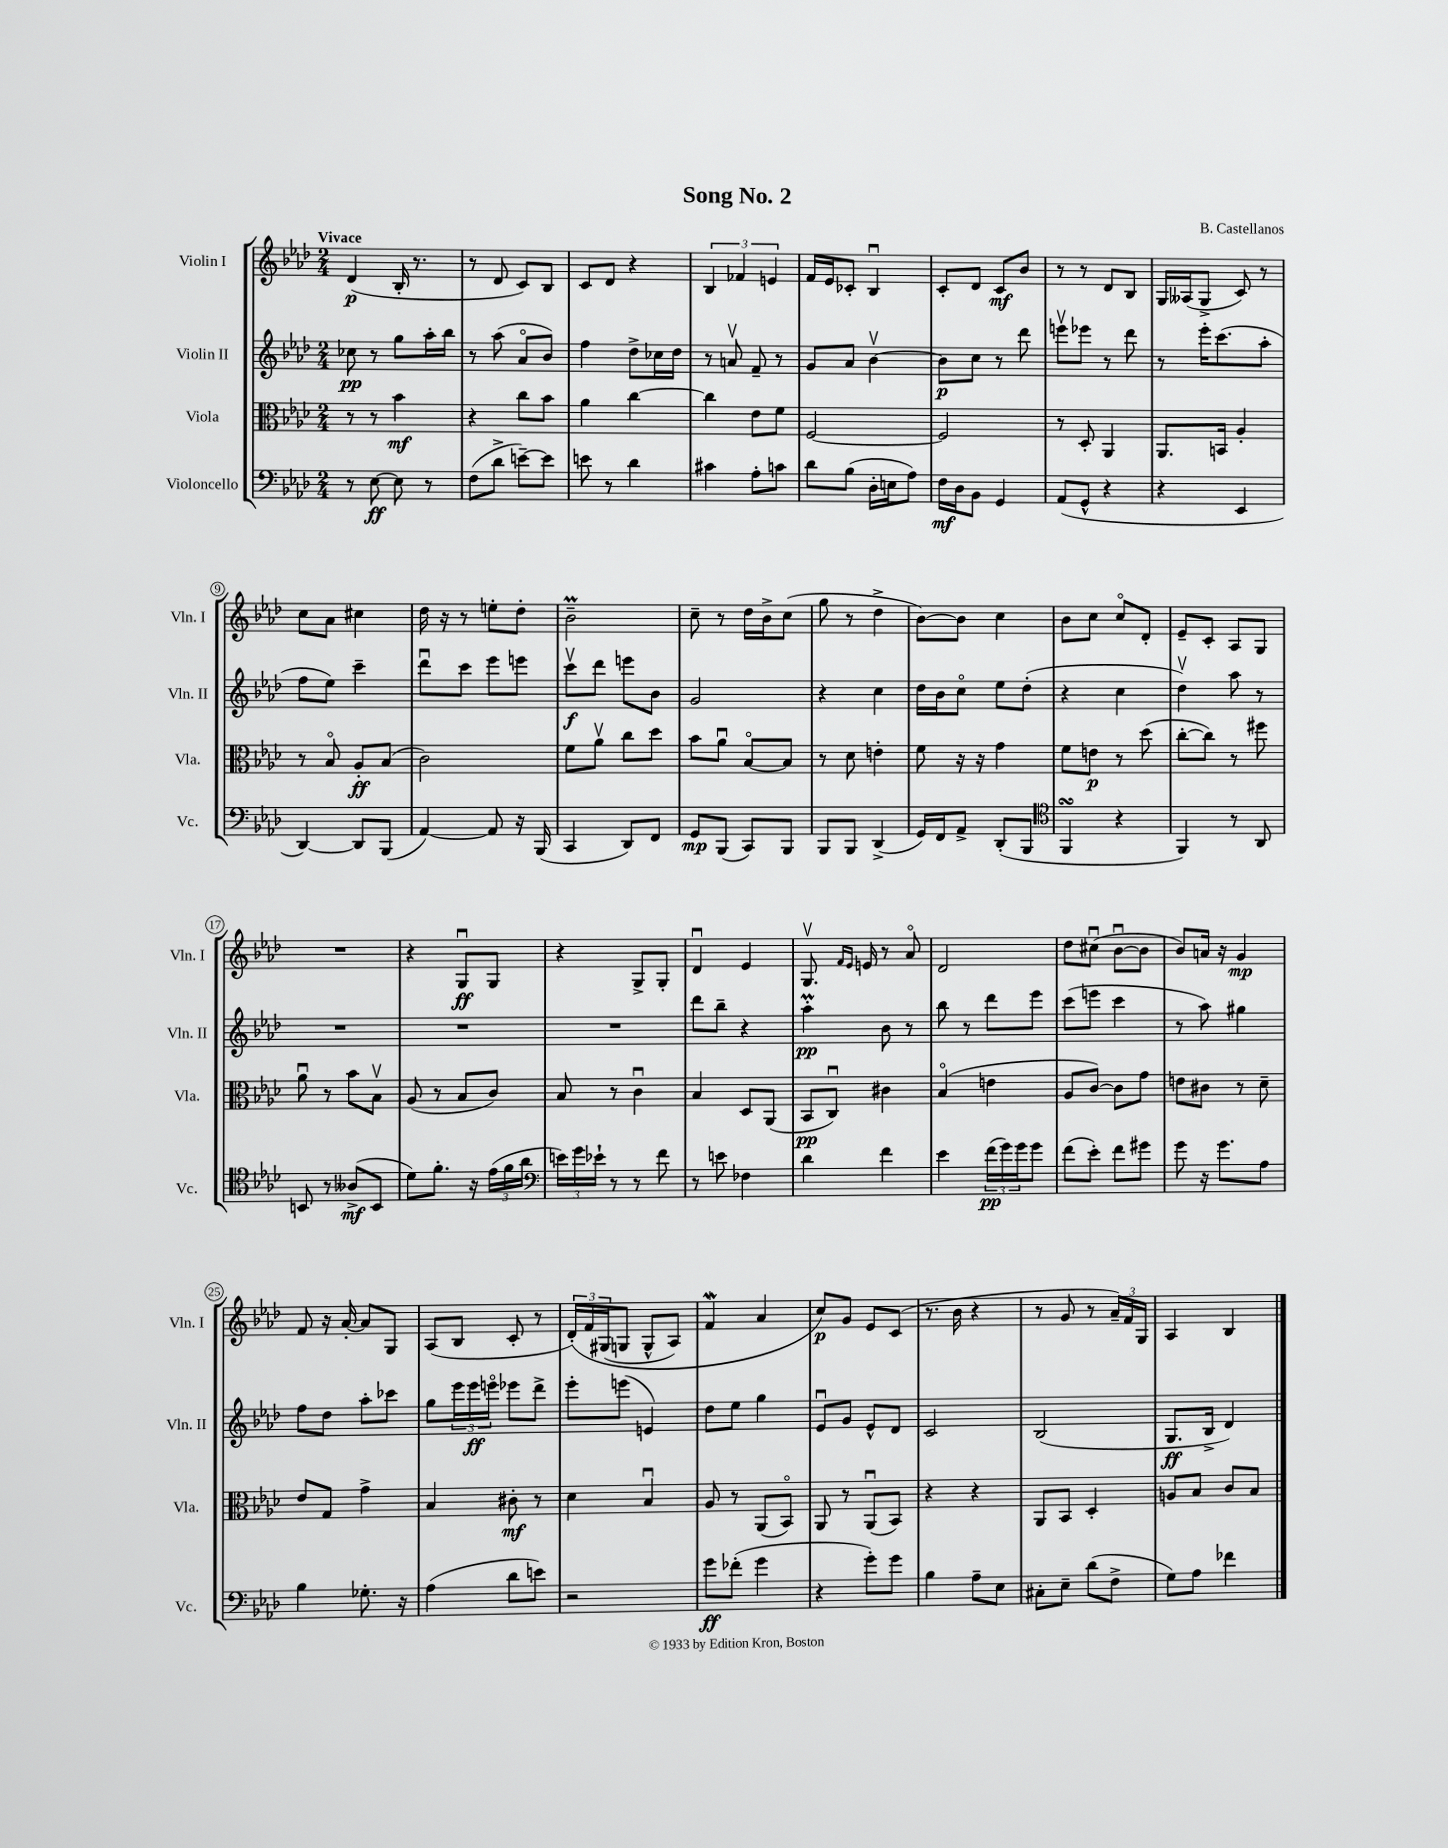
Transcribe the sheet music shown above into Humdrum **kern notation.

**kern	**kern	**kern	**kern
*staff4	*staff3	*staff2	*staff1
*clefF4	*clefC3	*clefG2	*clefG2
*k[b-e-a-d-]	*k[b-e-a-d-]	*k[b-e-a-d-]	*k[b-e-a-d-]
*M2/4	*M2/4	*M2/4	*M2/4
8r	8r	8cc-	(4d-
[8E-	8r	8r	.
8E-]	4b-	8gg	16B-'
.	.	.	8.r
8r	.	16aa-'	.
.	.	16bb-	.
=	=	=	=
(8F	4r	8r	8r
8d-^	.	(8aa-	8d-
[8e~)	8cc	8a-o	8c)
8e]	8b-	8b-)	8B-
=	=	=	=
8e	4a-	4ff	8c
8r	.	.	8d-
4d-	[4cc	8dd-^	4r
.	.	16cc-	.
.	.	16dd-	.
=	=	=	=
4c#	4cc]	8r	6B-
.	.	8av	.
.	.	.	6f-
8A-'	8e-	8f~	.
.	.	.	6e
8c	8f	8r	.
=	=	=	=
8d-	[2F	8g	16f
.	.	.	16e-
(8B-	.	8a-	8c-'
16D-'	.	[4b-v	4B-u
16E	.	.	.
8A-)	.	.	.
=	=	=	=
16F	2F]	8b-]	8c'
16D-	.	.	.
8BB-	.	8cc	8d-
4GG	.	8r	8c
.	.	8ddd-	8b-
=	=	=	=
(8AA-	8r	8eeev	8r
8GG^^	8D-'	8eee-	8r
4r	4AA-	8r	8d-
.	.	8ddd-	8B-
=	=	=	=
4r	8.AA-	8r	16G
.	.	.	(16A--
.	.	16eee-'	8G^
.	16BB	(8.ccc	.
4EE-	4A-'	.	8c)
.	.	8aa-'	8r
=	=	=	=
[4DD-)	8r	8ff	8cc
.	8B-o	8ee-)	8a-
8DD-]	8A-'	4ccc~	4cc#
(8BBB-	(8B-	.	.
=	=	=	=
[4AA-)	2c)	8ddd-u	16dd-
.	.	.	16r
.	.	8ccc	8r
8AA-]	.	8eee-	8ee'
16r	.	8eee	8dd-'
(16BBB-	.	.	.
=	=	=	=
4CC	8f	8cccv	2b-~
.	8a-v	8ddd-	.
8DD-)	8cc	8eee	.
8FF	8dd-	8b-	.
=	=	=	=
8GG	8b-	2g	8cc~
(8BBB-	8a-u	.	8r
8CC)	[8B-o	.	16dd-
.	.	.	16b-^
8BBB-	8B-]	.	(8cc
=	=	=	=
8BBB-	8r	4r	8gg
8BBB-	8d-	.	8r
(4DD-^	4e'	4cc	4dd-^
=	=	=	=
16GG)	8f	16dd-	[8b-)
16FF	.	16b-	.
8AA-^	16r	8cco	8b-]
.	16r	.	.
(8DD-'	4g	8ee-	4cc
8BBB-	.	(8dd-'	.
=	=	=	=
*clefC4	*	*	*
4FF	8f	4r	8b-
.	8e	.	8cc
4r	8r	4cc	8cco
.	(8dd-	.	8d-'
=	=	=	=
4FF)	[8cc'	4dd-v)	8e-~
.	8cc])	.	8c'
8r	8r	8aa-	8A-
8AA-	8ff#	8r	8G
=	=	=	=
8BB	8a-u	2r	2r
8r	8r	.	.
(8A--^	8b-	.	.
8BB	8B-v	.	.
=	=	=	=
8d-)	(8A-	2r	4r
8.f'	8r	.	.
.	8B-	.	8Gu
16r	.	.	.
(24e-	8c)	.	8G
24f	.	.	.
24a-	.	.	.
=	=	=	=
*clefF4	*	*	*
24e)	8B-	2r	4r
24g	.	.	.
24e-`	.	.	.
8r	8r	.	.
8r	4cu	.	8G^
8f	.	.	8G'
=	=	=	=
8r	4B-	8ddd-	4d-u
8e	.	8bb-~	.
4F-	8D-	4r	4e-
.	(8AA-	.	.
=	=	=	=
4d-	8BB-	4aa-'	8.Gv
.	8Cu)	.	.
.	.	.	16qqf
.	.	.	16qqe-
.	.	.	16e
4f	4c#	8b-	8r
.	.	8r	8a-o
=	=	=	=
4e-	(4B-o	8bb-	2d-
.	.	8r	.
(24f	4e	8ddd-	.
24g)	.	.	.
24g	.	.	.
8g	.	8eee-	.
=	=	=	=
(8f	8A-	(8ccc	8dd-
8e-')	[8c)	8eee	(8cc#u
8f	8c]	4ccc	[8b-u
8g#	8g	.	8b-]
=	=	=	=
8g	8e	8r	8b-)
16r	8c#	8aa-)	16a
8.g	.	.	16r
.	8r	4gg#	4g
8A-	8d-~	.	.
=	=	=	=
4B-	8e-	8ff	8f
.	8G	8dd-	16r
.	.	.	[16a-'
8.G-'	4g^	8aa-'	8a-]
.	.	8ccc-	8G
16r	.	.	.
=	=	=	=
(4A-	4B-	8gg	(8A-
.	.	24eee-	8B-
.	.	24eee-	.
.	.	24eeeo	.
8d-	8c#'	8eee-	8c'
8e)	8r	8ddd-^	8r
=	=	=	=
2r	4d-	8eee-'	&(24d-')
.	.	.	24f
.	.	.	(24G#
.	.	(8eee	8G
.	4B-u	4e)	8G^^
.	.	.	8A-)
=	=	=	=
8g	8A-	8dd-	4f
(8f-'	8r	8ee-	.
4g	(8AA-	4gg	4a-
.	8BB-o)	.	.
=	=	=	=
4r	8AA-	8e-u	8cc&)
.	8r	8g	8g
8g')	(8AA-u	8e-^^	8e-
8g	8BB-)	8d-	(8c
=	=	=	=
4B-	4r	2c	8.r
.	.	.	16b-
8A-~	4r	.	4r
8E-	.	.	.
=	=	=	=
8C#'	8AA-	(2B-	8r
8E-~	8BB-	.	8g
(8d-	4D-'	.	8r
8F^	.	.	24a-~)
.	.	.	24f
.	.	.	24G
=	=	=	=
8G)	8A	8.G	4A-
8A-	8B-	.	.
.	.	16B-^	.
4f-	8c	4d-)	4B-
.	8B-	.	.
==	==	==	==
*-	*-	*-	*-
